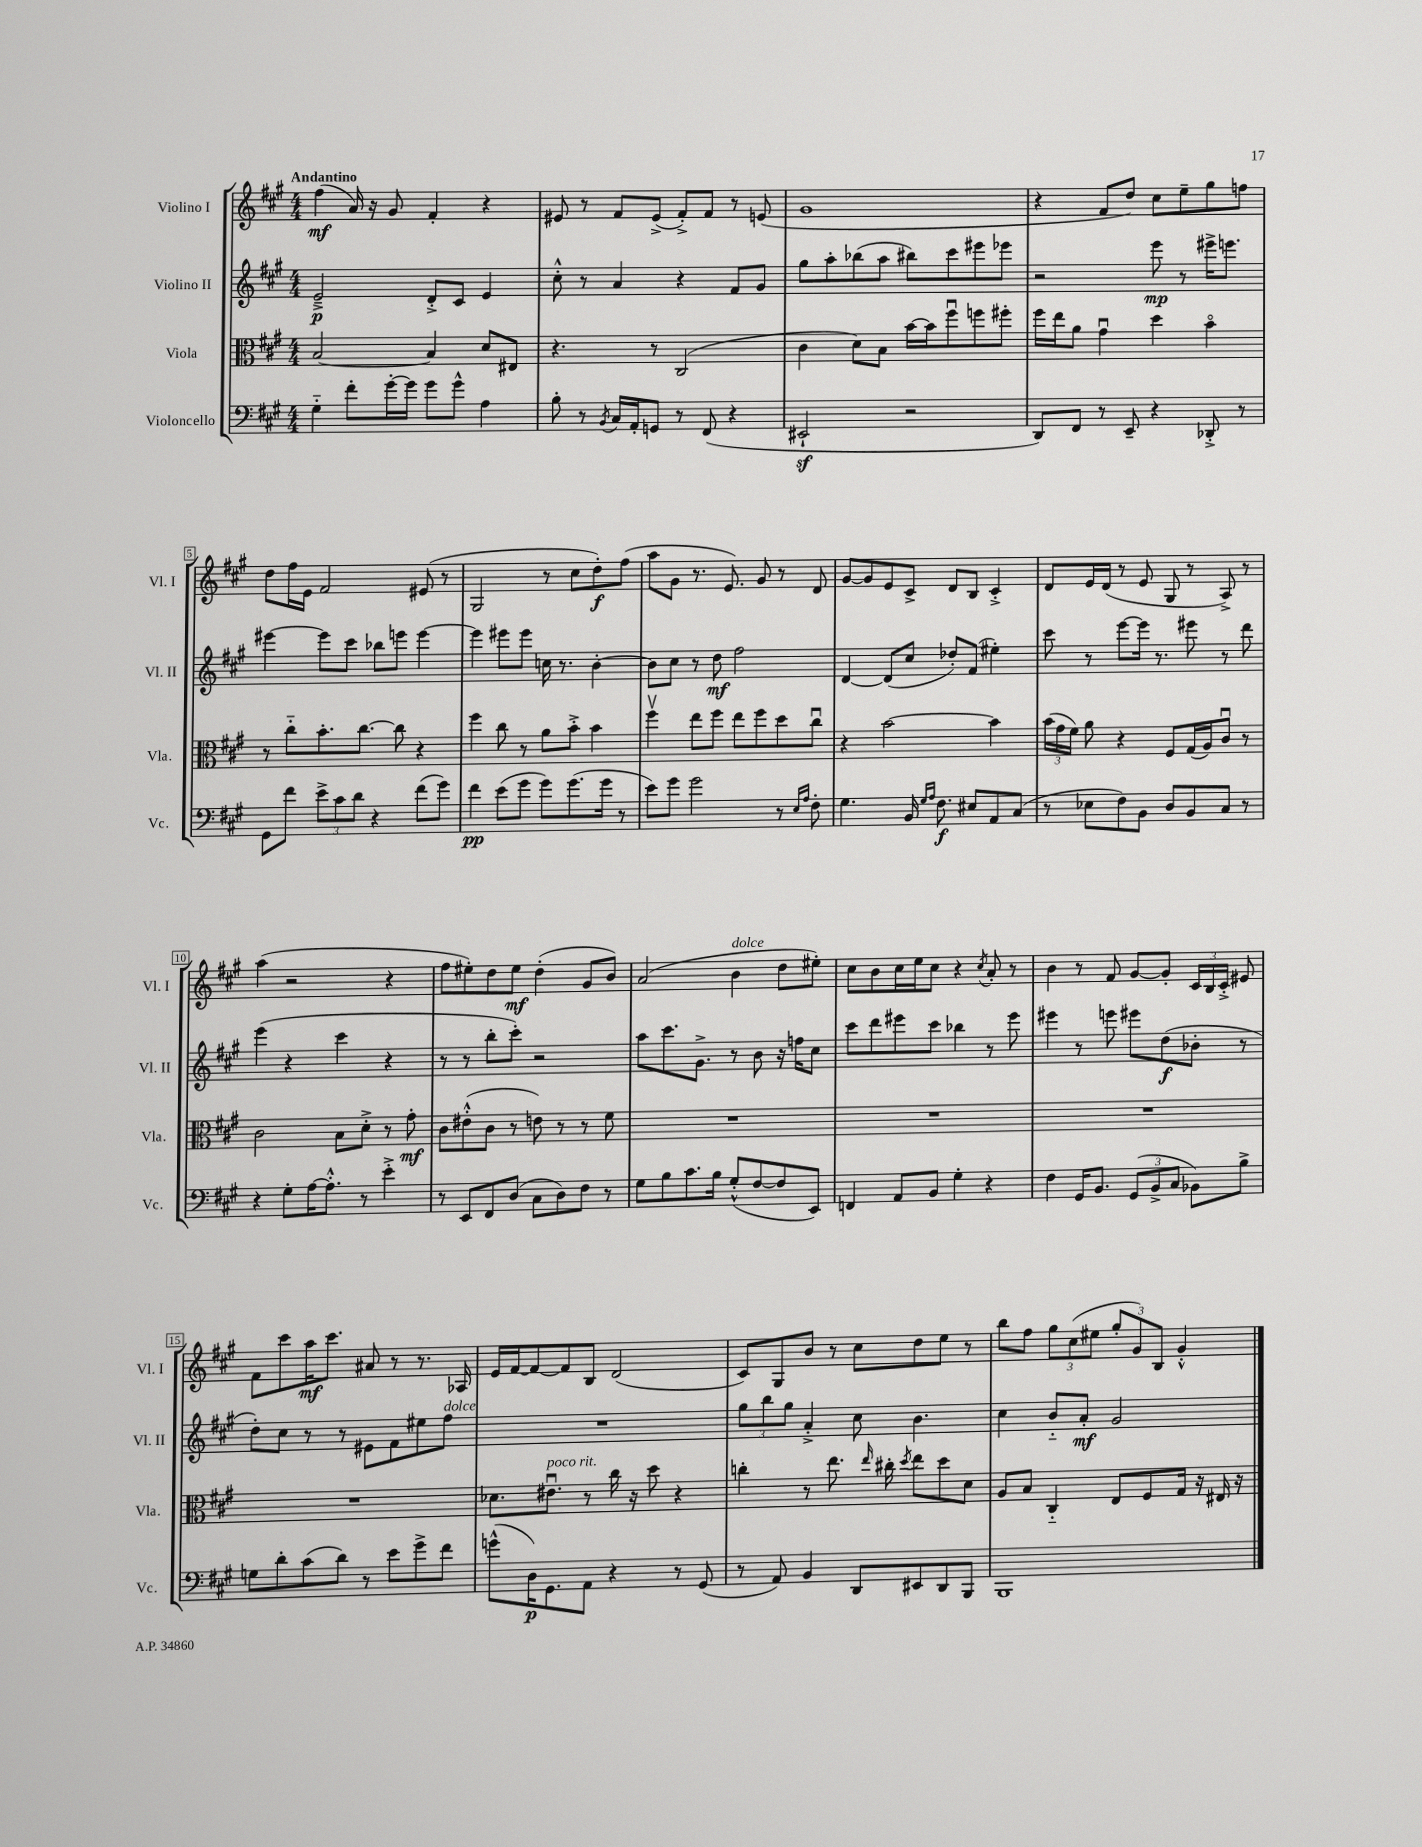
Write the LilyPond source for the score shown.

<<
\new StaffGroup <<
\new Staff = "s0" \with { instrumentName = "Violino I" shortInstrumentName = "Vl. I" } {
    \clef treble \key a \major \numericTimeSignature \time 4/4 \tempo "Andantino"
    \autoBeamOff fis''4\mf( a'16) r16 gis'8 fis'4-. r4 |
    eis'8 r8 fis'8[ eis'8]->( fis'8[-.->) fis'8] r8 e'8( |
    gis'1 |
    r4 fis'8[ d''8]) cis''8[ e''8-- gis''8 f''8] |
    d''8[ fis''16 e'16] fis'2 eis'8( r8 |
    gis2 r8 cis''8[ d''8-.\f) fis''8]( |
    a''8[ gis'8] r8. e'8.) gis'8 r8 d'8 |
    gis'8[~ gis'8 e'8 cis'8]-> d'8[ b8] cis'4-.-> |
    d'8[ e'16 d'16]( r8 e'8 gis8 r8 a8->) r8 |
    a''4( r2 r4 |
    fis''8[ eis''8-.) d''8 eis''8]\mf d''4-.( gis'8[ b'8]) |
    a'2( b'4^\markup { \italic "dolce" } d''8[ eis''8]-.) |
    cis''8[ b'8 cis''16 e''16 cis''8] r4 \acciaccatura { cis''8 } a'8-. r8 |
    b'4 r8 fis'8 gis'8[~ gis'8]-. \tuplet 3/2 { cis'16[ b16 cis'16]-.-> } eis'8 |
    fis'8[ cis'''8 a''16\mf cis'''8.] ais'8 r8 r8. aes16 |
    e'16[ fis'16~ fis'8~ fis'8 b8] d'2( |
    cis'8[) gis8 b'8] r8 cis''8[ d''8 e''8] r8 |
    b''8[ fis''8] \tuplet 3/2 { gis''8[ cis''8( eis''8] } \tuplet 3/2 { gis''8[-. gis'8) b8] } gis'4-.-^ \bar "|." |
}
\new Staff = "s1" \with { instrumentName = "Violino II" shortInstrumentName = "Vl. II" } {
    \clef treble \key a \major \numericTimeSignature \time 4/4
    \autoBeamOff e'2--->\p d'8[-.-> cis'8] e'4 |
    cis''8-.-^ r8 a'4 r4 fis'8[ gis'8] |
    gis''8[ a''8-. bes''8( a''8] bis''8[) cis'''8 eis'''8 ees'''8] |
    r2 e'''8\mp r8 eis'''16[-> e'''8.] |
    eis'''4~ eis'''8[ cis'''8] bes''8[ e'''8] e'''4~ |
    e'''4 eis'''8[ eis'''8] c''16 r8. b'4~-. |
    b'8[ cis''8] r8 d''8\mf fis''2 |
    d'4~ d'8[( cis''8] des''8[-.) fis'8]( eis''4-.) |
    cis'''8 r8 e'''8[~ e'''16] r8. eis'''8 r8 d'''8 |
    e'''4( r4 cis'''4 r4 |
    r8 r8 b''8[-. cis'''8]-.) r2 |
    a''8[ cis'''8. gis'8.]-> r8 b'8 r16 f''16[ cis''8] |
    cis'''8[ d'''8 eis'''8 cis'''8] bes''4 r8 eis'''8 |
    eis'''4 r8 e'''8 eis'''8[ d''8\f( bes'8]-. r8 |
    d''8[-.) cis''8] r8 r8 eis'8[ fis'8 eis''8 fis''8]^\markup { \italic "dolce" } |
    R1 |
    \tuplet 3/2 { gis''8[ b''8 gis''8] } a'4-.-> cis''8 b'4. |
    cis''4 b'8[-_ a'8]-.\mf gis'2 \bar "|." |
}
\new Staff = "s2" \with { instrumentName = "Viola" shortInstrumentName = "Vla." } {
    \clef alto \key a \major \numericTimeSignature \time 4/4
    \autoBeamOff b2~ b4 d'8[ eis8] |
    r4. r8 cis2( |
    cis'4 d'8[) b8] b'16[~ b'16 fis''8\downbow f''8 fis''8]-. |
    fis''16[ e''16 a'8] gis'4\downbow d''4 b'4\flageolet |
    r8 cis''8[-_ b'8.-. cis''8.]~ cis''8 r4 |
    fis''4 cis''8 r8 a'8[ b'8]-.-> b'4 |
    fis''4\upbow e''8[ fis''8] e''8[ fis''8 d''8 cis''8]\downbow |
    r4 b'2~ b'4 |
    \tuplet 3/2 { b'16[( gis'16 fis'16]) } a'8 r4 fis8[ gis16( a16) cis'8]\downbow r8 |
    cis'2 b8[ d'8]-.-> r8 gis'8-.\mf |
    cis'8[ eis'8-.-^( cis'8] r8 e'8) r8 r8 fis'8 |
    R1 |
    R1 |
    R1 |
    R1 |
    des'8.[ eis'8.]\downbow^\markup { \italic "poco rit." } r8 cis''16 r16 d''8 r4 |
    c''4-. r8 e''8. \grace { e''16 } cis''16-. \acciaccatura { d''8 } e''8[ d''8 d'8] |
    a8[ b8] cis4-_ e8[ fis8 gis16] r16 eis16 r16 \bar "|." |
}
\new Staff = "s3" \with { instrumentName = "Violoncello" shortInstrumentName = "Vc." } {
    \clef bass \key a \major \numericTimeSignature \time 4/4
    \autoBeamOff gis4-_ fis'8[-. gis'16~-. gis'16] gis'8[ gis'8]-^ a4 |
    b8-. r8 \acciaccatura { b,8 } cis16[ a,16-. g,8] r8 fis,8( r4 |
    eis,2-!\sf r2 |
    d,8[) fis,8] r8 e,8-- r4 des,8-.-> r8 |
    gis,8[ fis'8] \tuplet 3/2 { e'8[-> cis'8 d'8] } r4 fis'8[( gis'8]) |
    fis'4\pp e'8[( gis'8] gis'8[) gis'8.( gis'16] r8 |
    e'8[) gis'8] gis'2 r8 \grace { e16[ a16] } fis8-. |
    gis4. b,16 \grace { gis16[ a16] } fis8.\f eis8[ a,8 cis8]( |
    r8 ees8[ fis8) b,8] d8[ b,8 cis8] r8 |
    r4 gis8[-. a16~ a8.]-.-^ r8 e'4-.-> |
    r8 e,8[ fis,8 d8]( cis8[ d8) fis8] r8 |
    gis8[ b8 cis'8. b16] gis8[-.-^( fis8~ fis8 e,8]) |
    f,4 a,8[ b,8] gis4-. r4 |
    fis4 gis,16[ b,8.] \tuplet 3/2 { gis,8[( b,8-> cis8] } bes,8[) b8]-> |
    g8[ d'8-. cis'8( d'8]) r8 e'8[ gis'8-> fis'8] |
    g'8[-^( d16\p) gis,8. a,8] r4 r8 gis,8( |
    r8 a,8) b,4 d,8[ eis,8 d,8 b,,8] |
    b,,1 \bar "|." |
}
>>
>>
\layout { \context { \Score \override BarNumber.stencil = #(make-stencil-boxer 0.1 0.3 ly:text-interface::print) } }
